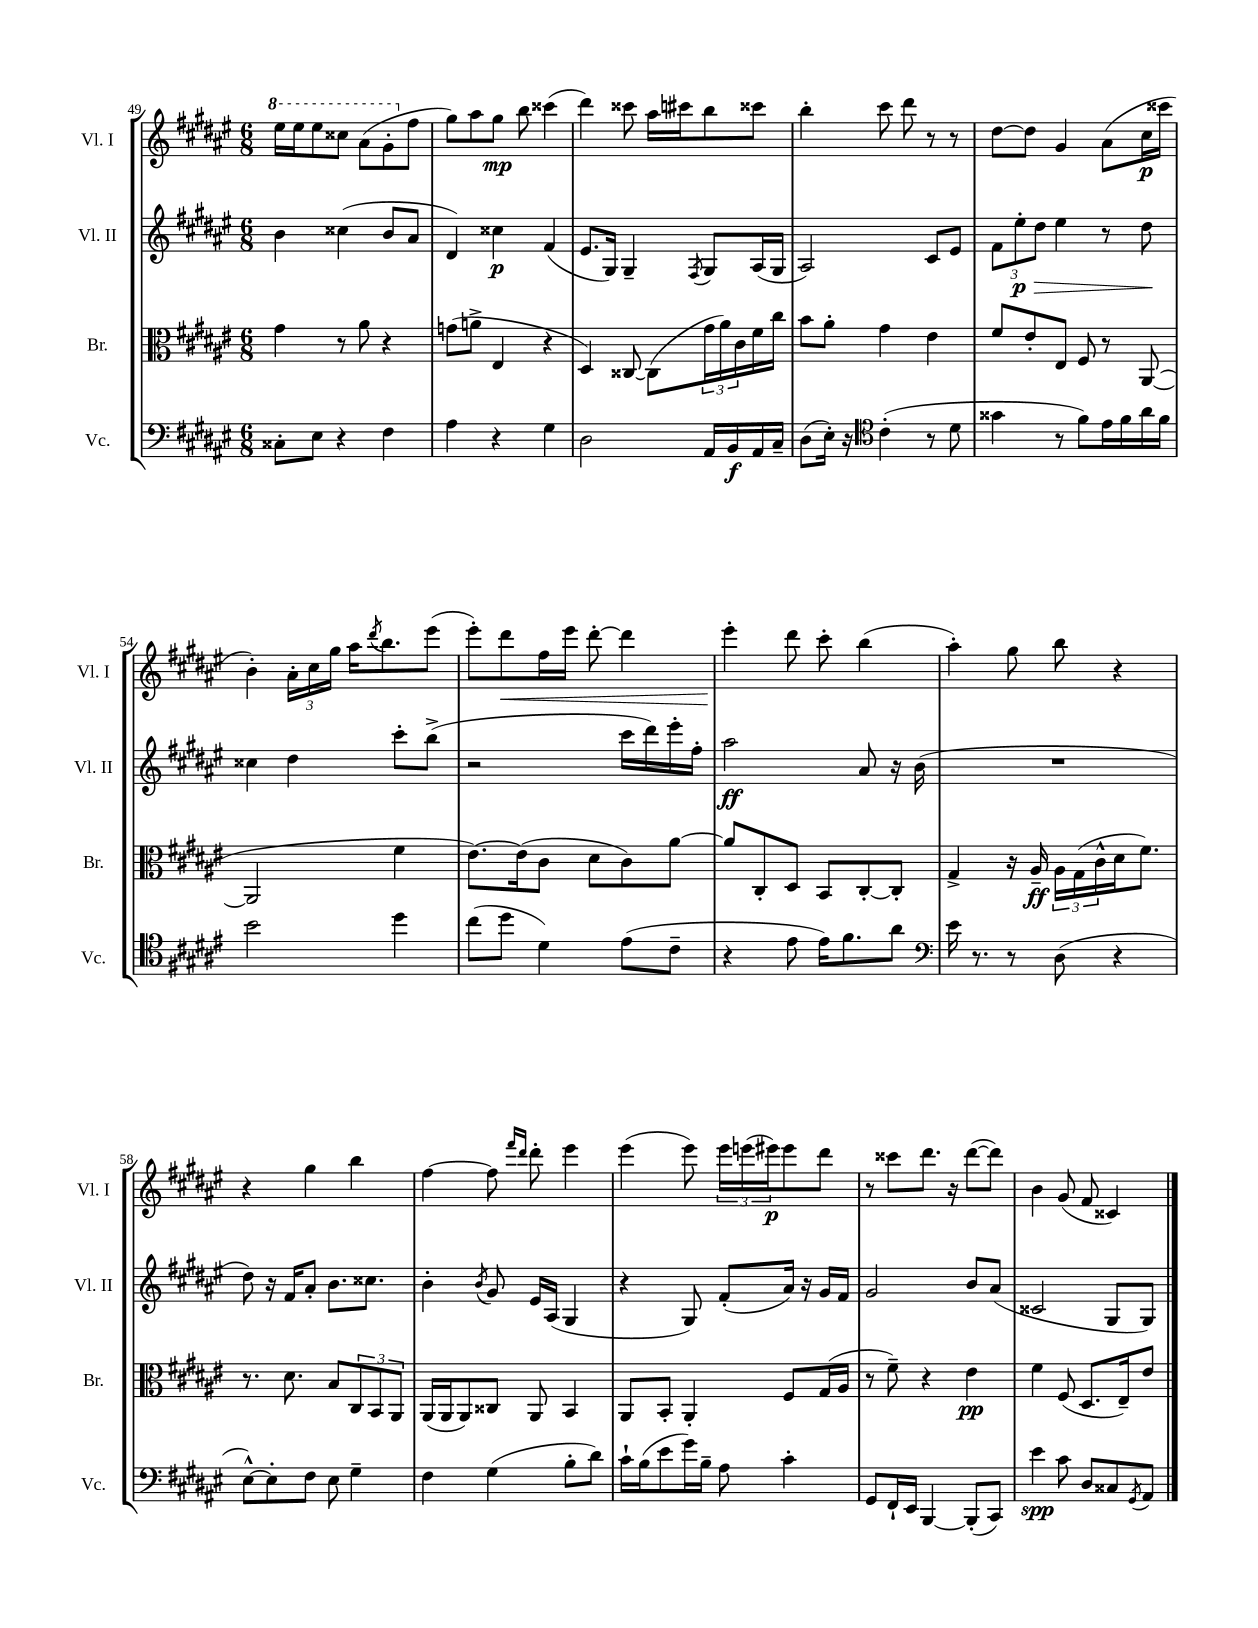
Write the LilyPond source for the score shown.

<<
\new StaffGroup <<
\new Staff = "s0" \with { instrumentName = "Vl. I" shortInstrumentName = "Vl. I" } {
    \clef treble \key fis \major \numericTimeSignature \time 6/8
    \ottava #1 eis'''16 eis'''16 eis'''8 cisis'''8 ais''8( gis''8-. \ottava #0 fis''8 |
    gis''8) ais''8 gis''8\mp b''8 cisis'''4( |
    dis'''4) cisis'''8 ais''16 cis'''16 b''8 cisis'''8 |
    b''4-. cis'''8 dis'''8 r8 r8 |
    dis''8~ dis''8 gis'4 ais'8( cis''16\p cisis'''16 |
    b'4-.) \tuplet 3/2 { ais'16-. cis''16 gis''16 } ais''16 \acciaccatura { dis'''8 } b''8. eis'''8( |
    eis'''8-.) dis'''8\< fis''16 eis'''16 dis'''8~-. dis'''4 |
    eis'''4-.\! dis'''8 cis'''8-. b''4( |
    ais''4-.) gis''8 b''8 r4 |
    r4 gis''4 b''4 |
    fis''4~ fis''8 \grace { fis'''16 dis'''16 } dis'''8-. eis'''4 |
    eis'''4( eis'''8) \tuplet 3/2 { eis'''16 e'''16( eis'''16\p) } eis'''8 dis'''8 |
    r8 cisis'''8 dis'''8. r16 dis'''8~( dis'''8) |
    b'4 gis'8( fis'8 cisis'4) \bar "|." |
}
\new Staff = "s1" \with { instrumentName = "Vl. II" shortInstrumentName = "Vl. II" } {
    \clef treble \key fis \major \numericTimeSignature \time 6/8
    b'4 cisis''4( b'8 ais'8 |
    dis'4) cisis''4\p fis'4( |
    eis'8. gis16) gis4-- \acciaccatura { fis8 } gis8 ais16( gis16 |
    ais2) cis'8 eis'8 |
    \tuplet 3/2 { fis'8 eis''8-.\p\> dis''8 } eis''4 r8 dis''8\! |
    cisis''4 dis''4 cis'''8-. b''8->( |
    r2 cis'''16 dis'''16) eis'''16-. fis''16-. |
    ais''2\ff ais'8 r16 b'16( |
    R2. |
    dis''8) r16 fis'16 ais'8-. b'8. cisis''8. |
    b'4-. \acciaccatura { b'8 } gis'8 eis'16 ais16( gis4 |
    r4 gis8) fis'8-.( ais'16) r16 gis'16 fis'16 |
    gis'2 b'8 ais'8( |
    cisis'2 gis8 gis8) \bar "|." |
}
\new Staff = "s2" \with { instrumentName = "Br." shortInstrumentName = "Br." } {
    \clef alto \key fis \major \numericTimeSignature \time 6/8
    gis'4 r8 ais'8 r4 |
    g'8( a'8-> eis4 r4 |
    dis4) cisis8~ cisis8( \tuplet 3/2 { gis'16 ais'16) cis'16 } fis'16 cis''16 |
    b'8 ais'8-. gis'4 eis'4 |
    fis'8 eis'8-. eis8 fis8 r8 ais,8~( |
    ais,2 fis'4 |
    eis'8.~) eis'16( cis'8 dis'8 cis'8) ais'8~ |
    ais'8 cis8-. dis8 b,8 cis8~-. cis8-. |
    gis4-> r16 ais16--\ff \tuplet 3/2 { ais16 gis16( cis'16-^ } dis'16 fis'8.) |
    r8. dis'8. b8 \tuplet 3/2 { cis8 b,8 ais,8 } |
    ais,16( ais,16 ais,8) cisis8 ais,8 b,4 |
    ais,8 b,8-. ais,4-. fis8 gis16( ais16 |
    r8 fis'8--) r4 eis'4\pp |
    fis'4 fis8( dis8. eis16--) eis'8 \bar "|." |
}
\new Staff = "s3" \with { instrumentName = "Vc." shortInstrumentName = "Vc." } {
    \clef bass \key fis \major \numericTimeSignature \time 6/8
    cisis8-. eis8 r4 fis4 |
    ais4 r4 gis4 |
    dis2 ais,16 b,16\f ais,16 cis16-- |
    dis8( eis16-.) r16 \clef tenor cis'4-.( r8 dis'8 |
    gisis'4 r8 fis'8) eis'16 fis'16 ais'16 fis'16 |
    b'2 dis''4 |
    cis''8( dis''8 dis'4) eis'8( cis'8-- |
    r4 eis'8 eis'16) fis'8. ais'8 |
    \clef bass eis'16 r8. r8 dis8( r4 |
    eis8~-^) eis8-. fis8 eis8 gis4-- |
    fis4 gis4( b8-. dis'8) |
    cis'16-! b16( eis'8 gis'16) b16-- ais8 cis'4-. |
    gis,8 fis,16-! eis,16 b,,4~ b,,8-.( cis,8) |
    eis'4\spp cis'8 dis8 cisis8 \acciaccatura { gis,8 } ais,8 \bar "|." |
}
>>
>>
\layout { \context { \Score currentBarNumber = #49 } }
